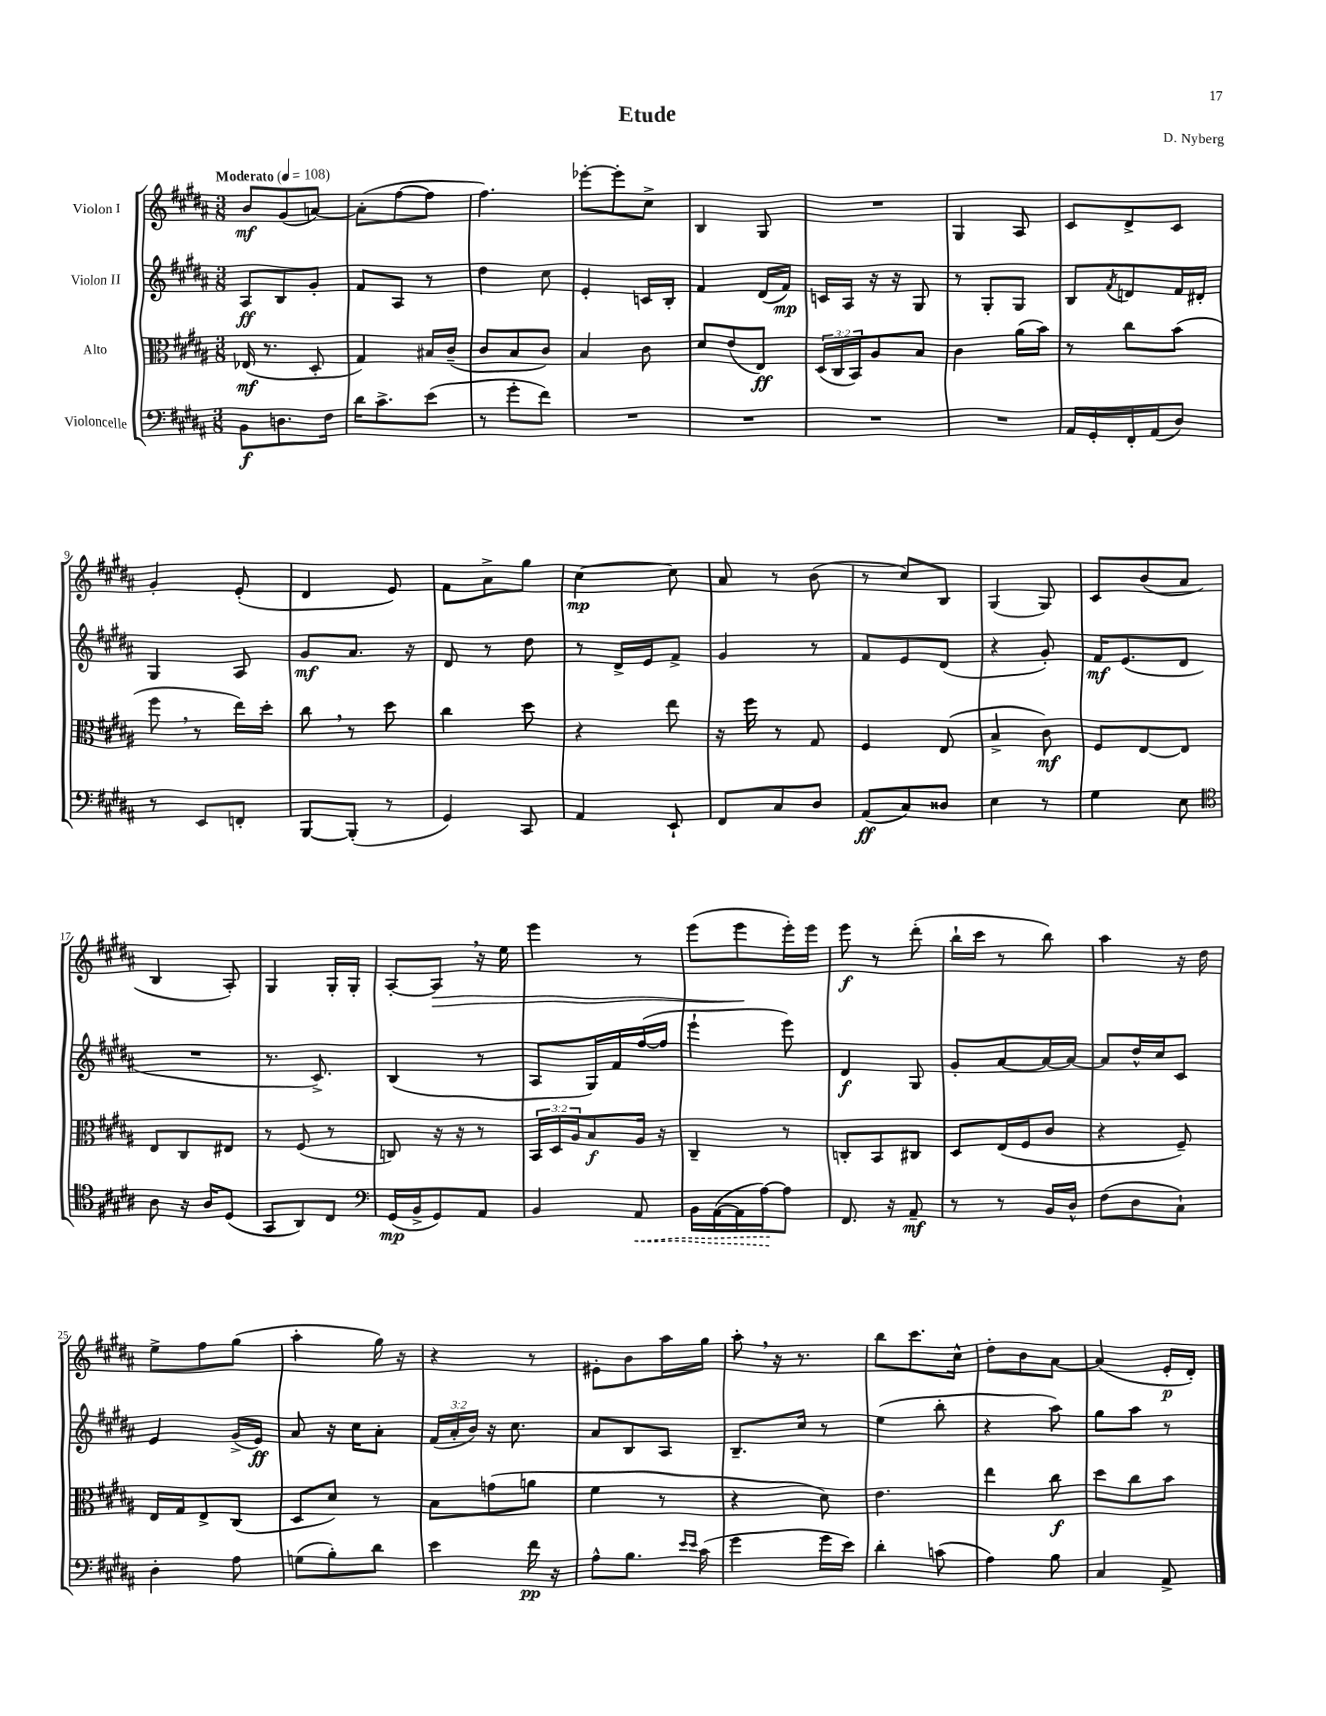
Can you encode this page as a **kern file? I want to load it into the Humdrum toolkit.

**kern	**kern	**kern	**kern
*staff4	*staff3	*staff2	*staff1
*clefF4	*clefC3	*clefG2	*clefG2
*k[f#c#g#d#a#]	*k[f#c#g#d#a#]	*k[f#c#g#d#a#]	*k[f#c#g#d#a#]
*M3/8	*M3/8	*M3/8	*M3/8
*MM108	*MM108	*MM108	*MM108
8BB	(16E-	8A#	8b
.	8.r	.	.
8.D	.	8B	(8g#
.	8D#'	8g#'	[8a)
16F#	.	.	.
=	=	=	=
16d#	4G#)	8f#	(8a']
8.c#^	.	.	.
.	.	8A#	[8ff#
(8e	16B#	8r	8ff#]
.	(16c#~	.	.
=	=	=	=
8r	8c#	4dd#	4.ff#)
8g#'	8B	.	.
8f#)	8c#)	8cc#	.
=	=	=	=
4.r	4B	4e'	[8eee-'
.	.	.	8eee-']
.	8c#	16c	8cc#^
.	.	16B'	.
=	=	=	=
4.r	8d#	4f#	4B
.	(8e	.	.
.	8E)	(16d#	8G#
.	.	16f#)	.
=	=	=	=
4.r	(24D#	16c	4.r
.	24C#	.	.
.	.	16A#	.
.	24BB)	.	.
.	8A#	16r	.
.	.	16r	.
.	8B	8G#	.
=	=	=	=
4.r	4c#	8r	4G#
.	.	8G#'	.
.	(16a#	8G#	8A#
.	16b)	.	.
=	=	=	=
16AA#	8r	8B	8c#
16GG#'	.	.	.
.	.	8qf#	.
16FF#'	8cc#	8d	8d#^
(16AA#	.	.	.
8D#)	(8b	16f#	8c#
.	.	16d#'	.
=	=	=	=
8r	8ff#	4G#	4g#'
8EE	8r	.	.
8FF'	16ee)	8A#	(8e'
.	16dd#'	.	.
=	=	=	=
[8BBB	8cc#	8g#	4d#
(8BBB']	8r	8.a#	.
8r	8dd#	.	8e)
.	.	16r	.
=	=	=	=
4GG#)	4cc#	8d#	8f#
.	.	8r	8a#^
8CC#	8dd#	8dd#	8gg#
=	=	=	=
4AA#	4r	8r	[4cc#
.	.	16d#^	.
.	.	16e	.
8EE`	8ee	8f#^	8cc#]
=	=	=	=
8FF#	16r	4g#	8a#
.	16ff#	.	.
8C#	8r	.	8r
8D#	8G#	8r	(8b
=	=	=	=
(8AA#	4F#	8f#	8r
8C#)	.	8e	8cc#)
8D##	(8E	(8d#	8B
=	=	=	=
4E	4B^	4r	(4G#
8r	8c#)	8g#')	8G#)
=	=	=	=
4G#	8F#	16f#	8c#
.	.	(8.e	.
.	[8E	.	(8b
8E	8E]	8d#	8a#
=	=	=	=
*clefC4	*	*	*
8A#	8E	4.r	4B
16r	8C#	.	.
16A#	.	.	.
(8D#	8E#	.	8A#')
=	=	=	=
8GG#	8r	8.r	4G#
8AA#)	(8F#	.	.
.	.	8.c#^)	.
8C#	8r	.	16G#'
.	.	.	16G#'
=	=	=	=
*clefF4	*	*	*
(16GG#	8C)	(4B	[8A#'
16BB^	.	.	.
8GG#)	16r	.	8A#]
.	16r	.	.
8AA#	8r	8r	16r
.	.	.	16ee
=	=	=	=
4BB	24BB	8A#	4eee
.	24D#	.	.
.	24A#	.	.
.	8B	16G#)	.
.	.	16f#	.
8AA#	16A#	([16ff#	8r
.	16r	16ff#]	.
=	=	=	=
16BB	4C#~	4eee`	(8eee
([16AA#	.	.	.
16AA#]	.	.	8eee
[16A#)	.	.	.
8A#]	8r	8eee)	16eee')
.	.	.	16eee
=	=	=	=
8.FF#	8C'	4d#	8eee
.	8BB	.	8r
16r	.	.	.
8AA#~	8C#	8G#	(8ddd#'
=	=	=	=
8r	8D#	8g#'	16bb`
.	.	.	16ccc#
8r	(16E	[8a#	8r
.	16F#	.	.
16BB	8c#	16a#_	8bb)
16D#^^	.	16a#_	.
=	=	=	=
(8F#	4r	8a#]	4aa#
8D#	.	16dd#^^	.
.	.	16cc#	.
8C#`)	8F#~)	8c#	16r
.	.	.	16dd#
=	=	=	=
4D#'	16E	4e	8ee^
.	16G#	.	.
.	8E^	.	8ff#
8A#	(8C#	(16g#^	(8gg#
.	.	16e)	.
=	=	=	=
(8G	8D#	8a#	4aa#'
8B')	8d#)	16r	.
.	.	16cc#	.
8d#	8r	8a#'	16gg#)
.	.	.	16r
=	=	=	=
4e	8B	(24f#	4r
.	.	24a#'	.
.	.	24b)	.
.	(8g	16r	.
.	.	8.cc#	.
16f#	8a	.	8r
16r	.	.	.
=	=	=	=
8A#^^	4f#	8a#	8e#'
8.B	.	8B	8b
.	8r	8A#	16aa#
16qqe	.	.	.
16qqe	.	.	.
(16c#	.	.	16gg#
=	=	=	=
4g#	4r	8.B~	8aa#'
.	.	.	16r
.	.	16cc#	8.r
16g#	8d#)	8r	.
16e)	.	.	.
=	=	=	=
4d#'	4.e	(4ee	8bb
.	.	.	8.ccc#
(8c	.	8bb'	.
.	.	.	16cc#^^
=	=	=	=
4A#)	4ee	4r	8dd#'
.	.	.	8b
8B	8cc#	8aa#)	[8a#
=	=	=	=
4C#	8dd#	8gg#	(4a#]
.	8cc#	8aa#	.
8AA#^	8b	8r	16e'
.	.	.	16d#')
==	==	==	==
*-	*-	*-	*-
